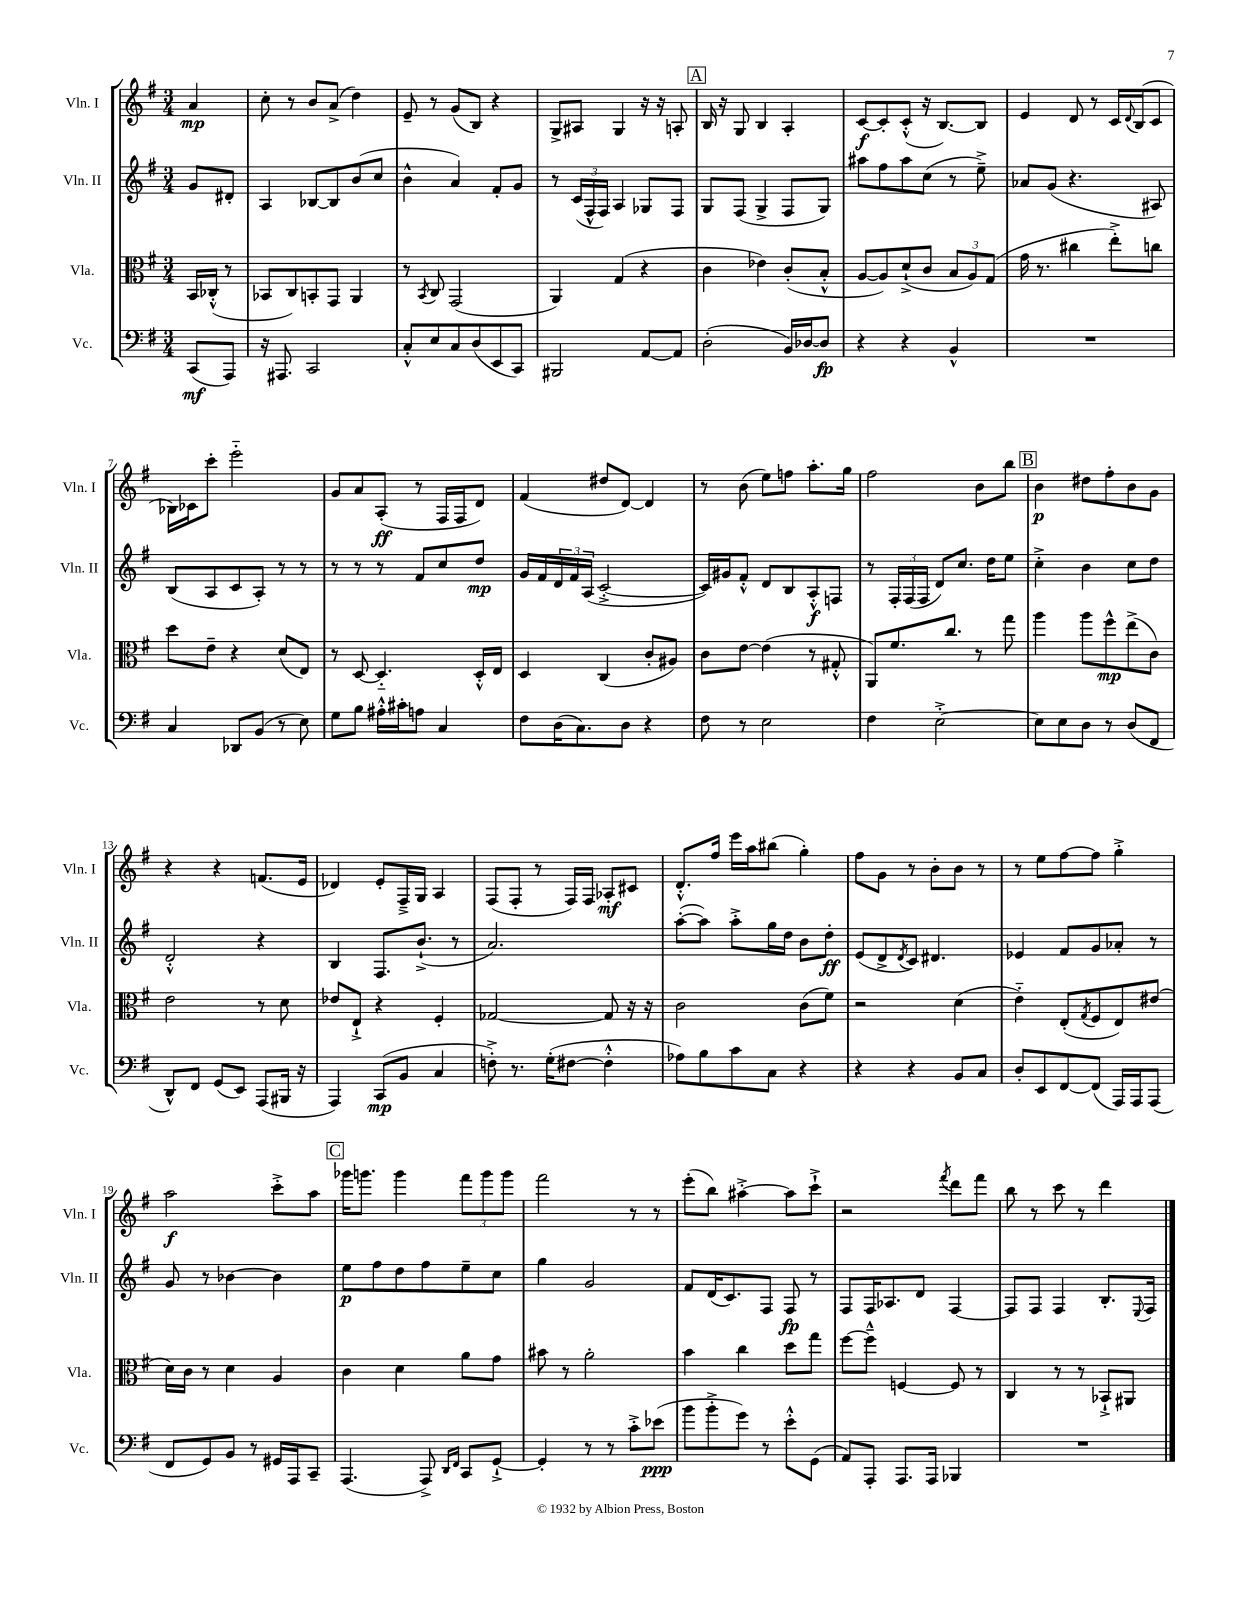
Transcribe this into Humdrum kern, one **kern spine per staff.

**kern	**dynam	**kern	**dynam	**kern	**dynam	**kern	**dynam
*part4	*part4	*part3	*part3	*part2	*part2	*part1	*part1
*staff4	*staff4	*staff3	*staff3	*staff2	*staff2	*staff1	*staff1
*I"Vc.	*	*I"Vla.	*	*I"Vln. II	*	*I"Vln. I	*
*I'Vc.	*	*I'Vla.	*	*I'Vln. II	*	*I'Vln. I	*
*clefF4	*	*clefC3	*	*clefG2	*	*clefG2	*
*k[f#]	*	*k[f#]	*	*k[f#]	*	*k[f#]	*
*M3/4	*	*M3/4	*	*M3/4	*	*M3/4	*
=	=	=	=	=	=	=	=
(8CC/L	mf	16BB/LL	.	8g/L	.	4a/	mp
.	.	(16C-X'^^/JJ	.	.	.	.	.
8AAA/J)	.	8r	.	8d#X'/J	.	.	.
=1	=1	=1	=1	=1	=1	=1	=1
16r	.	8BB-X/L	.	4A/	.	8cc'\	.
8.AAA#X/	.	.	.	.	.	.	.
.	.	8C/)	.	.	.	8r	.
2CC/	.	8BBn'/	.	[8B-X/L	.	8b/L	.
.	.	8GG/J	.	8B-/]	.	(8a^/J	.
.	.	4AA/	.	(8b/	.	4dd\)	.
.	.	.	.	8cc/J	.	.	.
=2	=2	=2	=2	=2	=2	=2	=2
8C'^^/L	.	8r	.	4b^^\	.	8e~/	.
.	.	8qBB/	.	.	.	.	.
8E/	.	8C/	.	.	.	8r	.
8C/	.	(2GG/	.	4a/)	.	(8g/L	.
(8D/	.	.	.	.	.	8B/J)	.
8EE/	.	.	.	8f#'/L	.	4r	.
8CC/J)	.	.	.	8g/J	.	.	.
=3	=3	=3	=3	=3	=3	=3	=3
2BBB#X/	.	4AA/)	.	8r	.	8G^/L	.
.	.	.	.	(24c/LL	.	8A#X/J	.
.	.	.	.	24F#^^/	.	.	.
.	.	.	.	24F#/JJ)	.	.	.
.	.	(4G/	.	4A/	.	4G/	.
[8AA/L	.	4r	.	8G-X/L	.	16r	.
.	.	.	.	.	.	16r	.
8AA/J]	.	.	.	8F#/J	.	8An'/	.
!!LO:REH:place=s1:t=A
=4	=4	=4	=4	=4	=4	=4	=4
(2D'\	.	4c\	.	8G/L	.	16B/	.
.	.	.	.	.	.	16r	.
.	.	.	.	(8F#/J	.	8G/	.
.	.	4e-X\)	.	4G^/	.	4B/	.
16BB/LL)	.	(8c'/L	.	8F#/L	.	4A'/	.
[16D-X/J	.	.	.	.	.	.	.
8D-/J]	fp	8B'^^/J	.	8G/J)	.	.	.
=5	=5	=5	=5	=5	=5	=5	=5
4r	.	[8A/L	.	8aa#X\L	.	[8c/L	f
.	.	8A/])	.	8ff#\	.	8c'/]	.
4r	.	(8d`^/	.	8aa#\	.	(8c'^^/J	.
.	.	8c/J	.	(8cc\J	.	16r	.
.	.	.	.	.	.	[8.B/L)	.
4BB^^/	.	12B/L	.	8r	.	.	.
.	.	12A/)	.	.	.	.	.
.	.	.	.	8ee~^\)	.	8B/J]	.
.	.	(12G/J	.	.	.	.	.
=6	=6	=6	=6	=6	=6	=6	=6
2.r	.	16g\	.	8a-X/L	.	4e/	.
.	.	8.r	.	.	.	.	.
.	.	.	.	(8g/J	.	.	.
.	.	4cc#X\	.	4.r	.	8d/	.
.	.	.	.	.	.	8r	.
.	.	8ee'^\L)	.	.	.	16c/LL	.
.	.	.	.	.	.	8qqd/	.
.	.	.	.	.	.	(16B/J	.
.	.	8ccn\J	.	8A#X/)	.	8c/J	.
!!LO:LB:g=z
=7	=7	=7	=7	=7	=7	=7	=7
4C/	.	8dd\L	.	(8B/L	.	16B-X\LL)	.
.	.	.	.	.	.	16c-X\J	.
.	.	8e~\J	.	8A/	.	8ccc'\J	.
8DD-X/L	.	4r	.	8c/	.	2eee\	.
(8BB/J	.	.	.	8A'/J)	.	.	.
8r	.	(8d/L	.	8r	.	.	.
8E\)	.	8E/J)	.	8r	.	.	.
=8	=8	=8	=8	=8	=8	=8	=8
8G\L	.	8r	.	8r	.	8g/L	.
8B\J	.	[8D/	.	8r	.	8a/	.
16A#X'^^\LL	.	4.D/]	.	8r	.	(8A'/J	ff
16c#X'\J	.	.	.	.	.	.	.
8An\J	.	.	.	8f#/L	.	8r	.
4C/	.	.	.	8cc/	.	16F#/LL	.
.	.	.	.	.	.	16F#/J	.
.	.	16D'^^/LL	.	8dd/J	mp	8d/J)	.
.	.	16E/JJ	.	.	.	.	.
=9	=9	=9	=9	=9	=9	=9	=9
8F#\L	.	4D/	.	16g/LL	.	(4f#/	.
.	.	.	.	16f#/	.	.	.
(16D\K	.	.	.	24d/	.	.	.
.	.	.	.	24f#/	.	.	.
8.C\)	.	.	.	.	.	.	.
.	.	.	.	(24A/JJ	.	.	.
.	.	(4C/	.	[2c'^/	.	8dd#X/L	.
8D\J	.	.	.	.	.	[8d/J)	.
4r	.	8c'/L	.	.	.	4d/]	.
.	.	8A#X/J)	.	.	.	.	.
=10	=10	=10	=10	=10	=10	=10	=10
8F#\	.	8c\L	.	16c/LL])	.	8r	.
.	.	.	.	16g#X/J	.	.	.
8r	.	[8e\J	.	8f#'^^/J	.	(8b\	.
2E\	.	(4e\]	.	8d/L	.	8ee\L)	.
.	.	.	.	8B/	.	8ffn\J	.
.	.	8r	.	8A'^^/	f	8.aa'\L	.
.	.	8G#X'^^/	.	8Fn/J	.	.	.
.	.	.	.	.	.	16gg\Jk	.
=11	=11	=11	=11	=11	=11	=11	=11
4F#\	.	8AA/L)	.	8r	.	2ff#\	.
.	.	8.f#/	.	24F#'/LL	.	.	.
.	.	.	.	(24F#/	.	.	.
.	.	.	.	24F#/JJ	.	.	.
[2E'^\	.	.	.	8d/L)	.	.	.
.	.	8.cc/J	.	.	.	.	.
.	.	.	.	8.cc/J	.	.	.
.	.	8r	.	.	.	8b\L	.
.	.	.	.	16dd\KL	.	.	.
.	.	8gg\	.	8ee\J	.	8bb\J	.
!!LO:REH:place=s1:t=B
=12	=12	=12	=12	=12	=12	=12	=12
8E\L]	.	4aa\	.	4cc'^\	.	4b\	p
8E\	.	.	.	.	.	.	.
8D\J	.	8aa\L	.	4b\	.	8dd#X\L	.
8r	.	8ff#^^\	mp	.	.	8ff#'\	.
(8D/L	.	(8ee^\	.	8cc\L	.	8b\	.
8FF#/J	.	8c\J)	.	8dd\J	.	8g\J	.
!!LO:LB:g=z
=13	=13	=13	=13	=13	=13	=13	=13
8DD^^/L)	.	2e\	.	2d'^^/	.	4r	.
8FF#/J	.	.	.	.	.	.	.
(8GG/L	.	.	.	.	.	4r	.
8EE/J)	.	.	.	.	.	.	.
(8AAA/L	.	8r	.	4r	.	(8.fn/L	.
16BBB#X/Jk	.	8d\	.	.	.	.	.
16r	.	.	.	.	.	16e/Jk	.
=14	=14	=14	=14	=14	=14	=14	=14
4AAA/)	.	8e-X/L	.	4B/	.	4d-X/)	.
.	.	8E`^/J	.	.	.	.	.
(8CC/L	mp	4r	.	8.F#/L	.	8e'/L	.
8BB/J	.	.	.	.	.	16F#~^/L	.
.	.	.	.	(8.b`^/J	.	16G/JJ	.
4C/	.	4F#'/	.	.	.	4A/	.
.	.	.	.	8r	.	.	.
=15	=15	=15	=15	=15	=15	=15	=15
8Fn'^\)	.	[2G-X/	.	2.a/)	.	(8F#/L	.
8.r	.	.	.	.	.	8F#'/J	.
.	.	.	.	.	.	8r	.
(16G'\KL	.	.	.	.	.	.	.
[8F#X\J	.	.	.	.	.	16F#/LL)	.
.	.	.	.	.	.	16F#/JJ	.
4F#'^^\]	.	8G-/]	.	.	.	8A-X'/L	mf
.	.	16r	.	.	.	8c#X/J	.
.	.	16r	.	.	.	.	.
=16	=16	=16	=16	=16	=16	=16	=16
8A-X\L)	.	2c\	.	([8aa'\L	.	8.d'^^/L	.
8B\	.	.	.	8aa\J])	.	.	.
.	.	.	.	.	.	16ff#/Jk	.
8c\	.	.	.	8aa'^\L	.	16eee\LL	.
.	.	.	.	.	.	16aa\J	.
8C\J	.	.	.	16gg\L	.	(8bb#X\J	.
.	.	.	.	16dd\JJ	.	.	.
4r	.	(8c\L	.	8b\L	.	4gg'\)	.
.	.	8f#\J)	.	8dd'\J	ff	.	.
=17	=17	=17	=17	=17	=17	=17	=17
4r	.	2r	.	(8e/L	.	8ff#\L	.
.	.	.	.	8d^/	.	8g\J	.
.	.	.	.	8qd/	.	.	.
4r	.	.	.	8c/J)	.	8r	.
.	.	.	.	4.d#X/	.	8b'\L	.
8BB/L	.	(4d\	.	.	.	8b\J	.
8C/J	.	.	.	.	.	8r	.
=18	=18	=18	=18	=18	=18	=18	=18
8D'/L	.	4e\)	.	4e-X/	.	8r	.
8EE/	.	.	.	.	.	8ee\L	.
[8FF#/	.	(8E'/L	.	8f#/L	.	[8ff#\	.
.	.	8qG/	.	.	.	.	.
(8FF#/J]	.	8F#/	.	8g/	.	8ff#\J]	.
16AAA/LL)	.	8E/)	.	8a-X'/J	.	4gg'^\	.
16AAA/J	.	.	.	.	.	.	.
(8AAA/J	.	(8e#X/J	.	8r	.	.	.
!!LO:LB:g=z
=19	=19	=19	=19	=19	=19	=19	=19
8FF#/L	.	16d\LL)	.	8g/	.	2aa\	f
.	.	16c\JJ	.	.	.	.	.
8GG/)	.	8r	.	8r	.	.	.
8BB/J	.	4d\	.	[4b-X\	.	.	.
8r	.	.	.	.	.	.	.
16GG#X/LL	.	4A/	.	4b-\]	.	8ccc'^\L	.
16AAA/J	.	.	.	.	.	.	.
8CC~/J	.	.	.	.	.	8aa\J	.
!!LO:REH:place=s1:t=C
=20	=20	=20	=20	=20	=20	=20	=20
(4.AAA/	.	4c\	.	8ee\L	p	16ggg-X\KL	.
.	.	.	.	.	.	8.gggn\J	.
.	.	.	.	8ff#\	.	.	.
.	.	4d\	.	8dd\	.	4ggg\	.
8AAA^/)	.	.	.	8ff#\	.	.	.
16qqDD/LL	.	.	.	.	.	.	.
16qqFF#/JJ	.	.	.	.	.	.	.
8CC/L	.	8a\L	.	8ee~\	.	12fff#\L	.
.	.	.	.	.	.	12ggg\	.
[8GG`^/J	.	8g\J	.	8cc\J	.	.	.
.	.	.	.	.	.	12ggg\J	.
=21	=21	=21	=21	=21	=21	=21	=21
4GG'/]	.	8b#X\	.	4gg\	.	2fff#\	.
.	.	8r	.	.	.	.	.
8r	.	2a'\	.	2g/	.	.	.
8r	.	.	.	.	.	.	.
8c'^\L	.	.	.	.	.	8r	.
(8e-X\J	ppp	.	.	.	.	8r	.
=22	=22	=22	=22	=22	=22	=22	=22
8b\L	.	4b\	.	8f#/L	.	(8eee'\L	.
8b'^\	.	.	.	(16d/K	.	8bb\J)	.
.	.	.	.	8.c/)	.	.	.
8g\J)	.	4cc\	.	.	.	[4aa#X'^\	.
8r	.	.	.	8F#/J	.	.	.
8e'^^\L	.	8dd\L	.	8F#/	fp	8aa#\L]	.
(8GG\J	.	8gg\J	.	8r	.	8ccc`^\J	.
=23	=23	=23	=23	=23	=23	=23	=23
8AA/L)	.	[8ff#\L	.	8F#/L	.	2r	.
8AAA'/J	.	8ff#~^^\J]	.	16F#/K	.	.	.
.	.	.	.	8.A-X/	.	.	.
8.AAA/L	.	[4Fn/	.	.	.	.	.
.	.	.	.	8d/J	.	.	.
16AAA/Jk	.	.	.	.	.	.	.
.	.	.	.	.	.	8qfff#/	.
4BBB-X/	.	8F/]	.	[4F#/	.	8ddd\L	.
.	.	8r	.	.	.	8fff#\J	.
=24	=24	=24	=24	=24	=24	=24	=24
2.r	.	4C/	.	8F#/L]	.	8bb\	.
.	.	.	.	8F#/J	.	8r	.
.	.	8r	.	4F#/	.	8ccc\	.
.	.	8r	.	.	.	8r	.
.	.	8BB-X`^/L	.	8.B'/L	.	4ddd\	.
.	.	8AA#X/J	.	.	.	.	.
.	.	.	.	8qqE/	.	.	.
.	.	.	.	16F#/Jk	.	.	.
==	==	==	==	==	==	==	==
*-	*-	*-	*-	*-	*-	*-	*-
